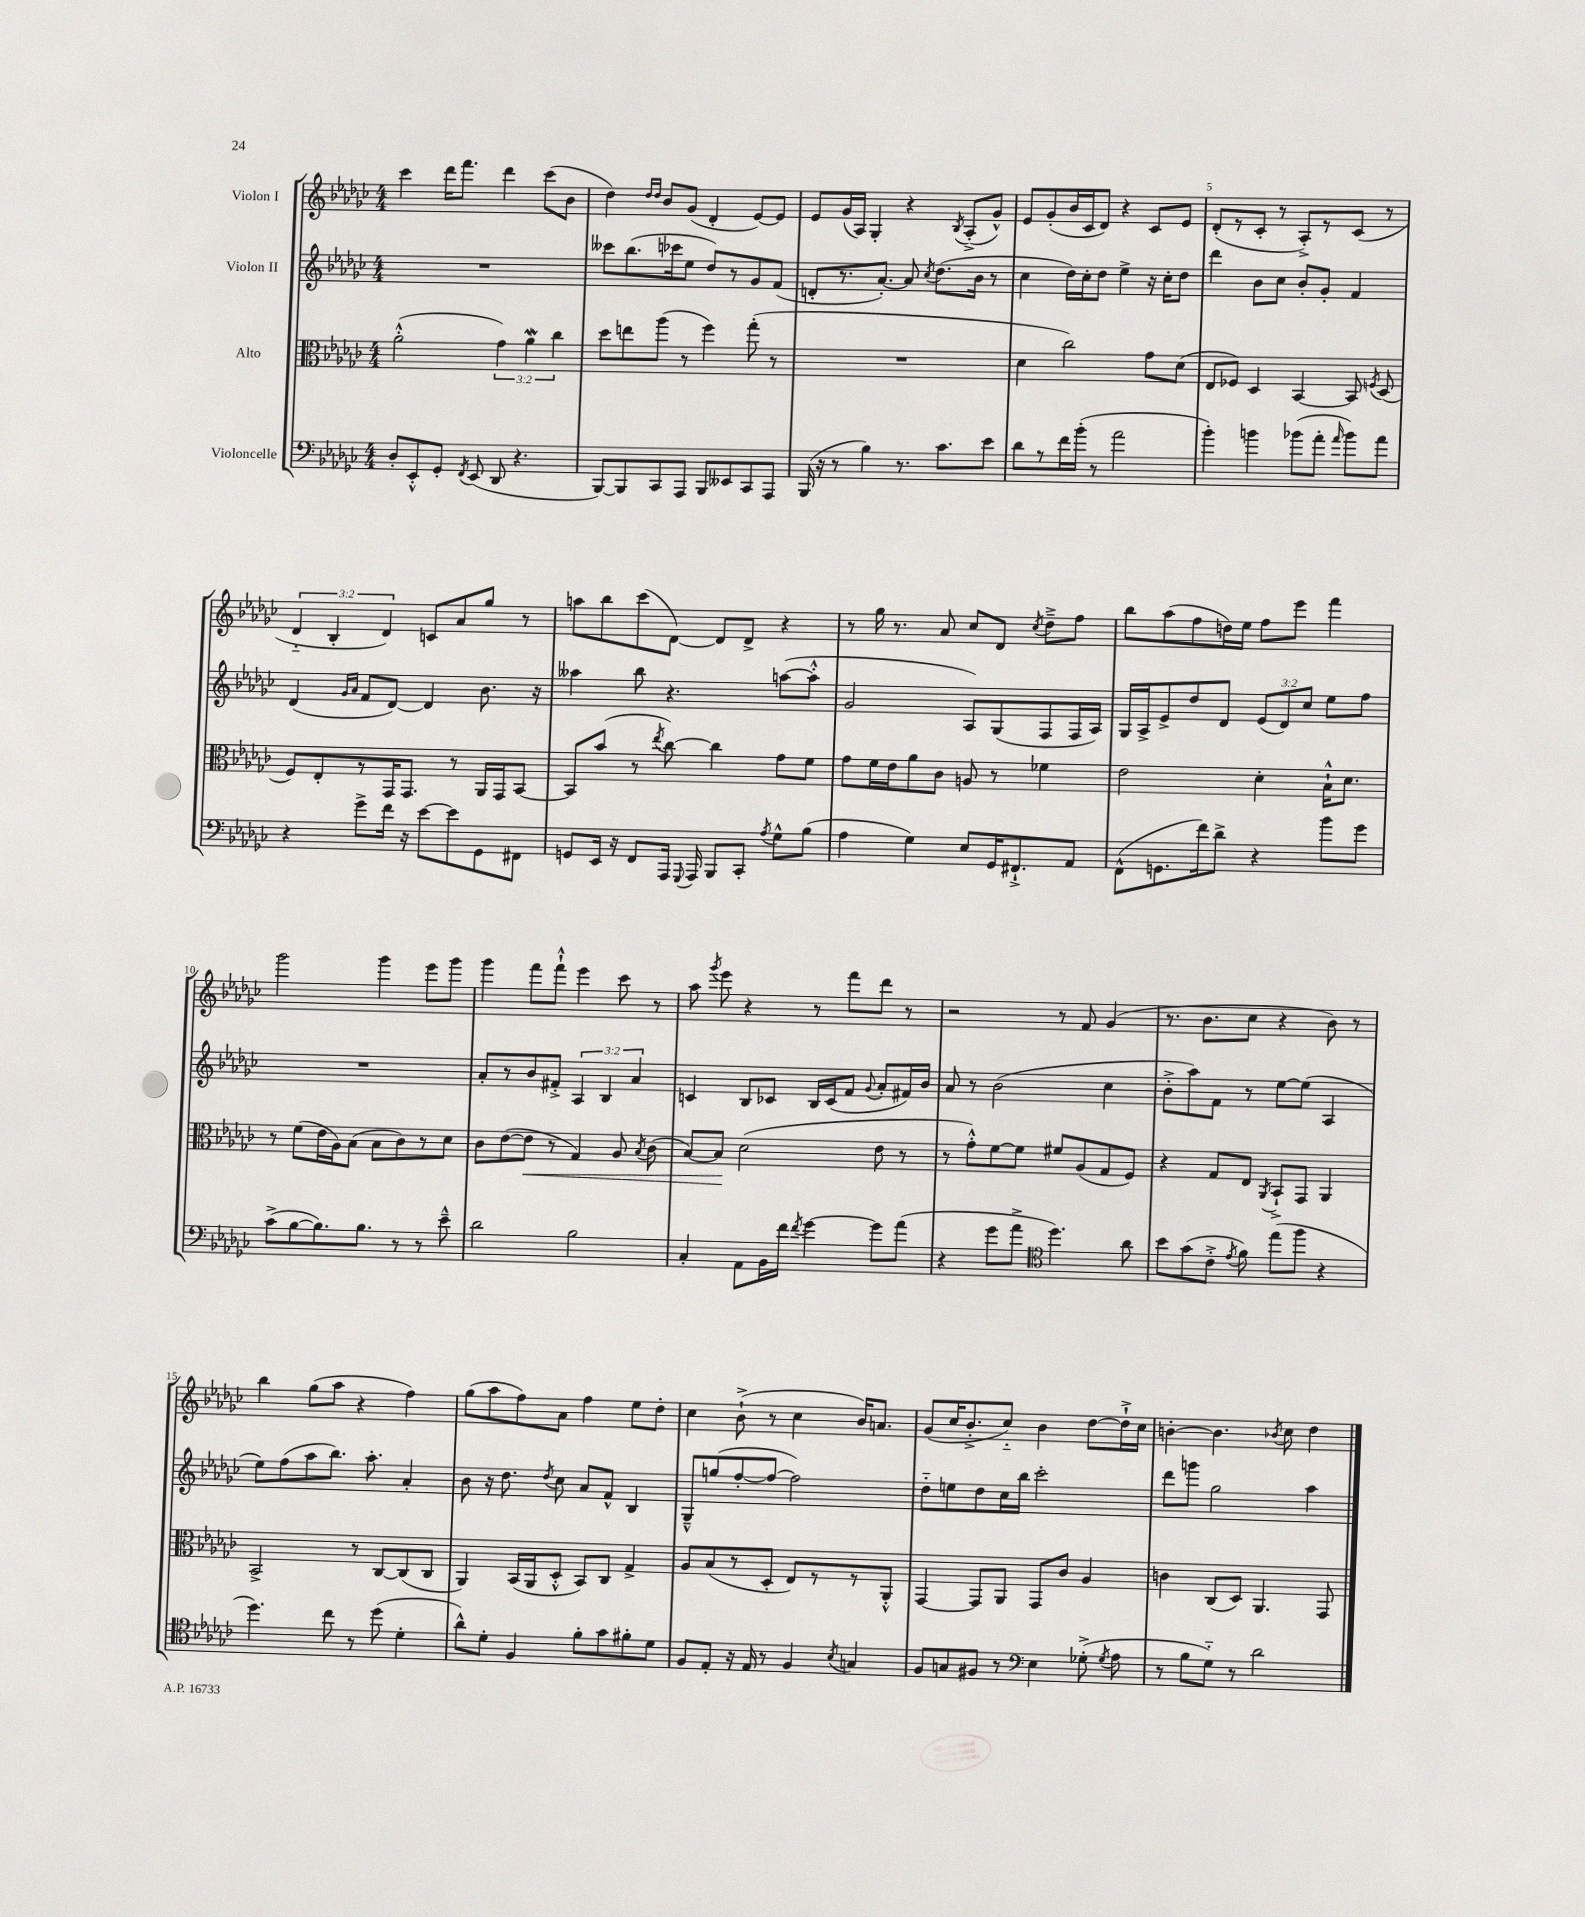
<<
\new StaffGroup <<
\new Staff = "s0" \with { instrumentName = "Violon I" } {
    \clef treble \key ges \major \numericTimeSignature \time 4/4 \override Staff.TupletNumber.text = #tuplet-number::calc-fraction-text
    \autoBeamOff ces'''4 des'''16[ f'''8.] des'''4 ces'''8[( bes'8] |
    des''4) \grace { des''16[ des''16] } bes'8[ ges'8]( des'4-. ees'8[~) ees'8] |
    ees'8[ ges'16( aes16]) ges4-. r4 \acciaccatura { bes8 } aes8[-.->( ges'8]-^) |
    ees'8[ ges'8-.( bes'16 ces'16 des'8]) r4 ces'8[ ees'8] |
    des'8[-.( r8 ces'8]-. r8 aes8[-.->) r8 ces'8]( r8 |
    \tuplet 3/2 { des'4-_ bes4-. des'4) } c'8[ aes'8 ges''8] r8 |
    a''8[ bes''8 ces'''8( des'8]~) des'8[ des'8]-> r4 |
    r8 ges''16 r8. aes'8 ces''8[ des'8] \acciaccatura { ces''8 } des''8[---> f''8] |
    bes''8[ aes''8( f''8 d''16) ees''16] f''8[ ees'''8] f'''4 |
    ges'''2 ges'''4 ees'''8[ ges'''8] |
    ges'''4 f'''8[ f'''8]-!-^ ees'''4 ces'''8 r8 |
    aes''8 \acciaccatura { ges'''8 } ees'''8 r4 r8 f'''8[ des'''8] r8 |
    r2 r8 f'8 ges'4( |
    r8. bes'8.[ ces''8] r4 bes'8) r8 |
    bes''4 ges''8[( aes''8] r4 f''4) |
    ges''8[( aes''8 f''8) aes'8] f''4 ees''8[ des''8]-. |
    ces''4 bes'8-!->( r8 ces''4 bes'16[) a'8.] |
    ges'8[( ces''16 bes'8.-.-> ces''8]-_) bes'4 des''8[~ des''16-!-> ces''16] |
    b'4~-. b'4. \acciaccatura { bes'8 } ces''8 des''4 \bar "|." |
}
\new Staff = "s1" \with { instrumentName = "Violon II" } {
    \clef treble \key ges \major \numericTimeSignature \time 4/4 \override Staff.TupletNumber.text = #tuplet-number::calc-fraction-text
    \autoBeamOff R1 |
    ceses'''8[ bes''8.( ces'''16 ees''8] des''8[) r8 ges'8 f'8]( |
    d'8[-. r8. aes'8.]~-.) aes'8 \acciaccatura { ces''8 } des''8.[( bes'16] r8 |
    ces''4 des''16[) ces''16-. des''8] ees''4-> r16 ces''16[-. des''8] |
    des'''4 bes'8[ ces''8] bes'8[-. ges'8]-. f'4 |
    des'4( \grace { ges'16[ aes'16] } f'8[ des'8]~) des'4 bes'8. r16 |
    aeses''4 bes''8 r4. a''8[~( a''8]-.-^ |
    ges'2 aes8[) ges8( f8 f16 aes16]) |
    ges16[ aes16-> ees'8-> des''8 des'8] \tuplet 3/2 { ees'8[( des'8) ces''8] } ees''8[ f''8] |
    R1 |
    aes'8[-. r8 bes'8 fis'8]-.-> \tuplet 3/2 { aes4 bes4 aes'4 } |
    c'4 bes8[ ces'8] bes16[ ces'16( f'8] \appoggiatura { ges'8 } aes'8[-. fis'16) bes'16] |
    aes'8 r8 bes'2( ces''4 |
    bes'8[-.-> aes''8) f'8] r8 ees''8[~ ees''8]( aes4 |
    ees''8[) f''8( aes''8 bes''8.]) aes''8.-. aes'4-. |
    bes'8 r16 des''8. \acciaccatura { des''8 } ces''8 aes'8[ f'8]-^ bes4 |
    ges8[---^ g''8( f''8~-. f''8]~ f''2) |
    des''8[-_ e''8 des''8 ces''16 bes''16] ces'''2-. |
    des'''8[ g'''8] ges''2 aes''4 \bar "|." |
}
\new Staff = "s2" \with { instrumentName = "Alto" } {
    \clef alto \key ges \major \numericTimeSignature \time 4/4 \override Staff.TupletNumber.text = #tuplet-number::calc-fraction-text
    \autoBeamOff aes'2-.-^( \tuplet 3/2 { ges'4) aes'4\mordent ces''4 } |
    des''8[ e''8 aes''8]( r8 f''4) ges''8-.( r8 |
    R1 |
    des'4 ces''2) ges'8[ des'8]( |
    ees8[ fes8]) des4 bes,4~ bes,8 \acciaccatura { f8 } des8( |
    f8[) ees8-. r8 ges,16 ges,8.] r8 aes,16[ ges,16 bes,8]~ |
    bes,8[ bes'8]( r8 \acciaccatura { ees''8 } ces''8~) ces''4 ges'8[ f'8] |
    ges'8[ f'16 ees'16 aes'8 ces'8] a8 r8 fes'4 |
    ees'2 des'4-. bes16[-!-^ des'8.] |
    r8 f'8[( ees'16 aes16) bes8]( bes8[ ces'8) r8 des'8] |
    ces'8[ ees'8~( ees'8]\< r8 ges4) aes8 \acciaccatura { bes8 } ces'8( |
    bes8[~) bes8]\! des'2( ees'8 r8 |
    r8 ges'8[-.-^) f'8~ f'8] fis'8[ aes8( ges8 f8]) |
    r4 ges8[ ees8] \acciaccatura { aes,8 } bes,8[-!-> ges,8] aes,4 |
    bes,2-> r8 ces8[~ ces8( ces8] |
    aes,4) bes,16[( aes,16 des8]-.-^ bes,8[) ces8] ges4-> |
    aes8[ bes8( r8 des8]-. ees8[) r8 r8 aes,8]-.-^ |
    ges,4~ ges,8[ aes,8] ges,8[ ces'8] aes4 |
    c'4 ces8[( des8]) aes,4. ges,8 \bar "|." |
}
\new Staff = "s3" \with { instrumentName = "Violoncelle" } {
    \clef bass \key ges \major \numericTimeSignature \time 4/4
    \autoBeamOff des8[-. ees,8-.-^ ges,8]-. \acciaccatura { f,8 } ees,8( des,8 r4. |
    bes,,8[~) bes,,8 ces,8 aes,,8] bes,,8[ eeses,8 ces,8 aes,,8] |
    bes,,16( r16 r8 bes4) r8. ces'8.[ ees'8] |
    des'8[ r8 f'16 bes'16]-.( r8 aes'2 |
    bes'4-.) b'4 bes'8[( aes'8]-. \grace { aes'16 } bes'8[) aes'8] |
    r4 ges'8[-> f'16] r16 ees'8[~ ees'8 ges,8 fis,8] |
    g,8[ ees,16] r16 f,8[ aes,,16] \appoggiatura { ges,,8 } aes,,16 bes,,8[ ces,8]-. \acciaccatura { aes8 } ges8[-^ bes8]( |
    aes4 ges4) ees8[ ges,16 fis,8.-!-> aes,8] |
    f,8[-^( g,8. f'16) des'8]-> r4 bes'8[ ges'8] |
    ces'8[->( bes8~ bes8.) bes8.] r8 r8 ees'8---^ |
    des'2 bes2 |
    ces4-. aes,8[ bes,16 f'16] \acciaccatura { f'8 } ges'4~ ges'8[ aes'8]( |
    r4 ges'8[ aes'8]-> \clef tenor des''4.) aes'8 |
    bes'8[ ges'8( ces'8]-.-> \acciaccatura { ees'8 } f'8) ees''8[( f''8] r4 |
    des''4.) ces''8 r8 des''8( des'4-. |
    aes'8[-^) des'8]-. f4 f'8[-. ges'8 fis'8-. des'8] |
    f8[ ees8]-. r16 ees16 r8 f4 \acciaccatura { bes8 } g4 |
    f8[ g8 fis8] r8 \clef bass ees4 ges8-.->( \acciaccatura { ges8 } aes8 |
    r8 bes8[ ges8]-_) r8 des'2 \bar "|." |
}
>>
>>
\layout { \context { \Score \override BarNumber.break-visibility = ##(#f #t #t) barNumberVisibility = #(every-nth-bar-number-visible 5) } }
